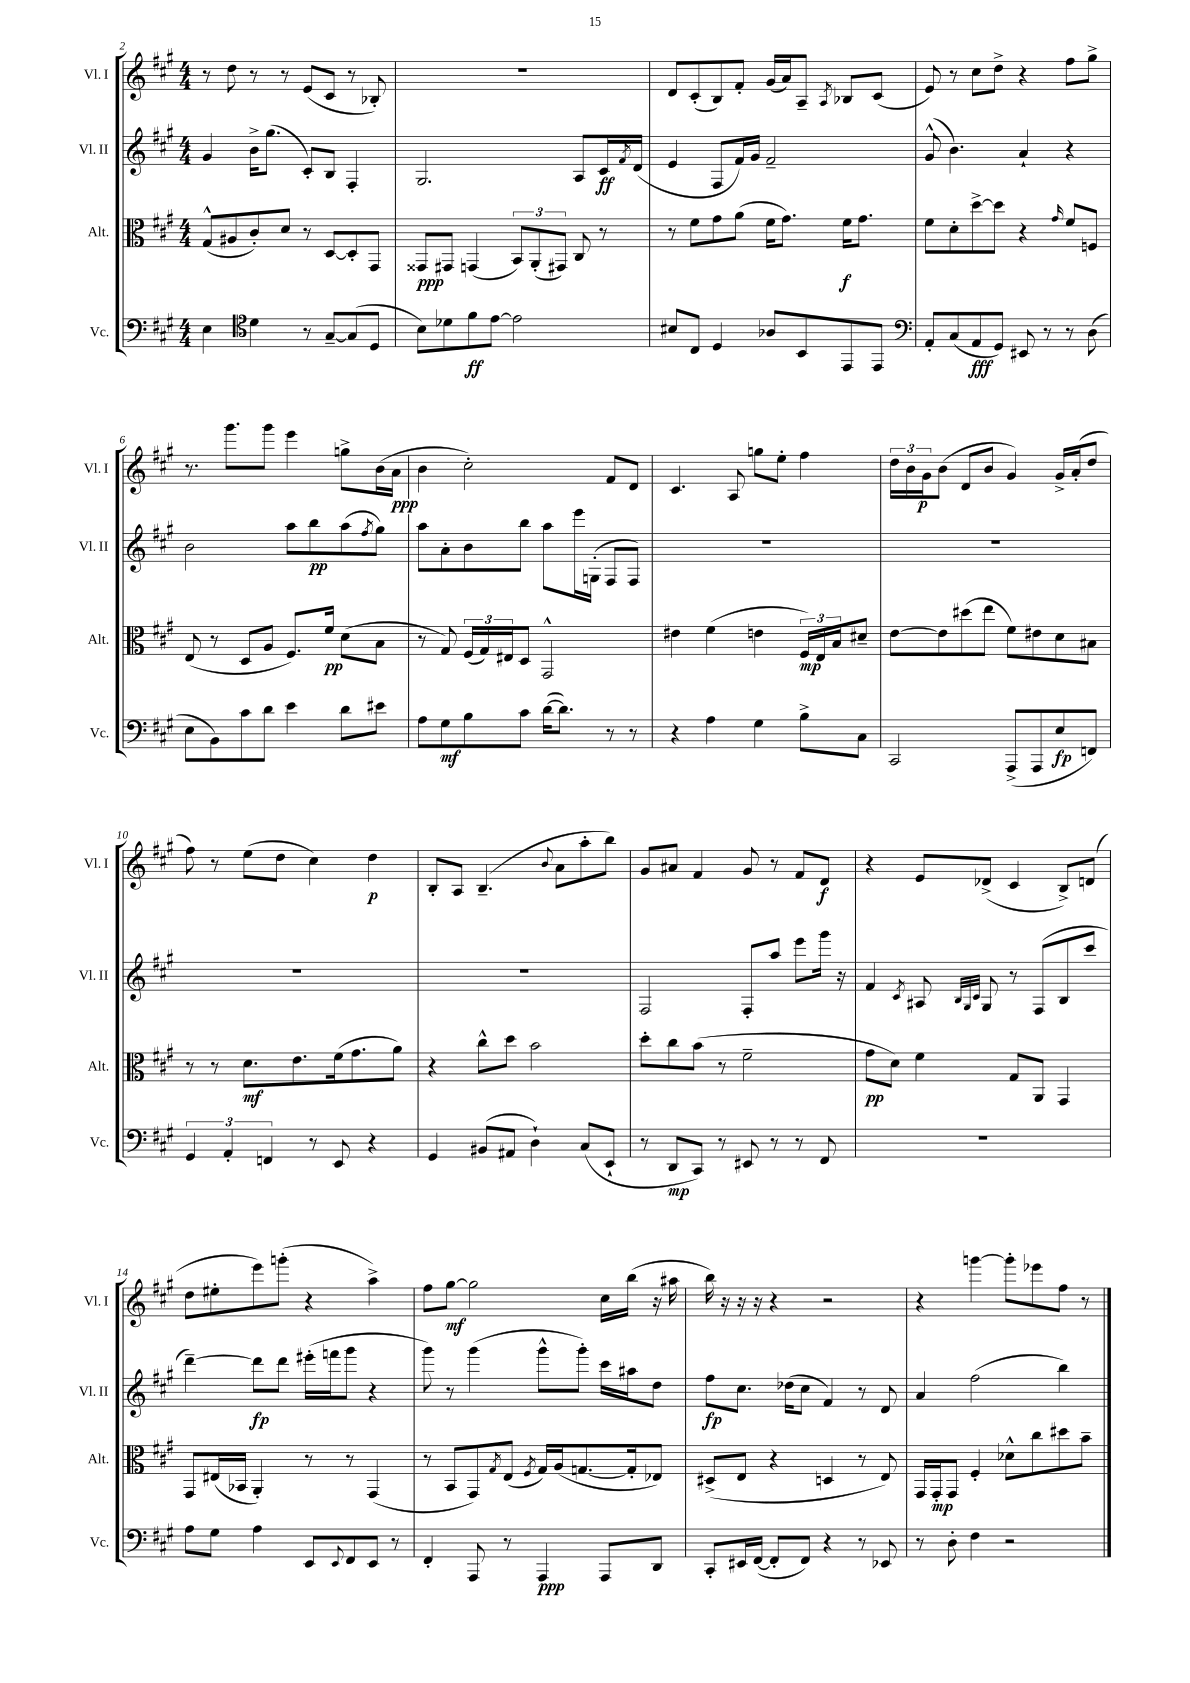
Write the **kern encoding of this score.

**kern	**kern	**kern	**kern
*staff4	*staff3	*staff2	*staff1
*clefF4	*clefC3	*clefG2	*clefG2
*k[f#c#g#]	*k[f#c#g#]	*k[f#c#g#]	*k[f#c#g#]
*M4/4	*M4/4	*M4/4	*M4/4
4E\	(8G#^^/L	4g#/	8r
.	8A#/	.	8dd\
*clefC4	*	*	*
4d\	8c#'/)	16b^\LK	8r
.	.	(8.gg#\J	.
.	8d/J	.	8r
8r	8r	8c#'/L)	(8e/L
[8G#~/L	[8D/L	8B/J	8c#/J
(8G#/]	8D'/]	4F#'/	8r
8D/J	8GG#/J	.	8B-'/)
=	=	=	=
8B\L)	8GG##/L	2.G#/	1r
8d-\	8GG#/J	.	.
8f#\	(4GG/	.	.
[8e\J	.	.	.
2e\]	12BB/L)	.	.
.	(12AA'/	.	.
.	12GG#/J)	.	.
.	8C#/	8A/L	.
.	8r	16c#/L	.
.	.	8qf#/	.
.	.	(16d/JJ	.
=	=	=	=
8B#/L	8r	4e/	8d/L
8C#/J	8f#\L	.	(8c#'/
4D/	8g#\	8F#/L	8B/)
.	(8a\J	16f#/L)	8f#'/J
.	.	16g#/JJ	.
8A-/L	16f#\LK	2f#~/	(16g#/LL
.	8.g#\J)	.	16a/J)
8BB/	.	.	8A~/J
.	.	.	8qA/
8EE/	16f#\LK	.	8B-/L
.	8.g#\J	.	.
8EE/J	.	.	(8c#/J
=	=	=	=
*clefF4	*	*	*
8AA'/L	8f#\L	(8g#^^/	8e/)
(8C#/	8d'\	4.b\)	8r
8AA/	[8dd^\	.	8cc#\L
8GG#/J)	8dd\]J	.	8dd^\J
8EE#/	4r	4a`/	4r
8r	.	.	.
.	16qqg#/	.	.
8r	8f#/L	4r	8ff#\L
(8D\	8F/J	.	8gg#^\J
=	=	=	=
8E\L	(8E/	2b\	8.r
8BB\)	8r	.	.
.	.	.	8.ggg#\L
8c#\	8D/L	.	.
8d\J	8A/J	.	8ggg#\J
4e\	8.F#/L)	8aa\L	4eee\
.	.	8bb\	.
.	16f#/Jk	.	.
8d\L	(8d\L	(8aa\	8gg^\L
.	.	8qff#/	.
8e#\J	8B\J	8gg#\J)	(16b\L
.	.	.	16a\JJ
=	=	=	=
8A\L	8r	8aa\L	4b\
8G#\	8G#/)	8a'\	.
8B\	(24F#/LL	8b\	2cc#'\)
.	24G#/)	.	.
.	24E#/J	.	.
8c#\J	8D/J	8bb\J	.
([16d\LK	2GG#^^/	8aa\L	.
8.d\]J)	.	.	.
.	.	16eee\L	.
.	.	(16G'\JJ	.
8r	.	8F#/L	8f#/L
8r	.	8F#/J)	8d/J
=	=	=	=
4r	4e#\	1r	4.c#/
4A\	(4f#\	.	.
.	.	.	8A/
4G#\	4e\	.	8gg\L
.	.	.	8ee'\J
8B^\L	24F#/LL)	.	4ff#\
.	24E/	.	.
.	24B/J	.	.
8C#\J	8d#~/J	.	.
=	=	=	=
2CC#/	[8e\L	1r	24dd\LL
.	.	.	24b\
.	.	.	24g#\J
.	8e\]	.	(8b\J
.	(8dd#\	.	8d/L
.	8ee\J	.	8b/J
(8AAA^/L	8f#\L)	.	4g#/)
8AAA/	8e#\	.	.
8E/	8d\	.	16g#^/LL
.	.	.	(16a'/J
8FF/J)	8B#\J	.	8dd/J
=	=	=	=
6GG#/	8r	1r	8ff#\)
.	8r	.	8r
6AA'/	.	.	.
.	8.d\L	.	(8ee\L
6FF/	.	.	.
.	.	.	8dd\J
.	8.e\	.	.
8r	.	.	4cc#\)
8EE/	(16f#\k	.	.
.	8.g#\	.	.
4r	.	.	4dd\
.	8a\J)	.	.
=	=	=	=
4GG#/	4r	1r	8B'/L
.	.	.	8A/J
(8BB#/L	8cc#^^\L	.	(4.B~/
8AA#/J	8dd\J	.	.
4D`\)	2b\	.	.
.	.	.	8qqb/
.	.	.	8a\L
(8C#/L	.	.	8aa'\
8EE`/J	.	.	8bb\J)
=	=	=	=
8r	8dd'\L	2F#/	8g#/L
8DD/L	8cc#\	.	8a#/J
8CC#/J)	(8b\J	.	4f#/
8r	8r	.	.
8EE#/	2f#~\	8F#'/L	8g#/
8r	.	8aa/J	8r
8r	.	8eee\L	8f#/L
8FF#/	.	16ggg#\Jk	8d/J
.	.	16r	.
=	=	=	=
1r	8g#\L	4f#/	4r
.	8d\J)	.	.
.	.	8qc#/	.
.	4f#\	8A#/	8e/L
.	.	32qqB/LLL	.
.	.	32qqG#/	.
.	.	32qqc#/JJJ	.
.	.	8G#/	(8d-^/J
.	8G#/L	8r	4c#/
.	8AA/J	(8F#/L	.
.	4GG#/	8B/	8B^/L)
.	.	8ccc#/J	(8d/J
=	=	=	=
8A\L	8GG#/L	[4ddd~\)	8dd\L
8G#\J	(16E#/L	.	8ee#'\
.	16BB-/JJ	.	.
4A\	4AA'/)	8ddd\]L	8eee\)
.	.	8ddd\J	(8ggg'\J
8EE/L	8r	(16eee#'\LL	4r
.	.	16fff\J	.
8qqEE/	.	.	.
8FF#/	8r	8ggg#\J	.
8EE/J	(4GG#/	4r	4aa^\)
8r	.	.	.
=	=	=	=
4FF#'/	8r	8ggg#\)	8ff#\L
.	8BB/L	8r	[8gg#\J
8AAA/	8GG#/)	(4ggg#\	2gg#\]
.	8qG#/	.	.
8r	(8E/J	.	.
.	8qF#/	.	.
4AAA/	16G#/LL)	8ggg#^^\L	.
.	(16A/J	.	.
.	[8.G/	8ggg#'\J)	.
8AAA/L	.	16ccc#\LL	16cc#\LL
.	16G'/]k	16aa#\J	(16bb\JJ
8DD/J	8E-/J)	8dd\J	16r
.	.	.	16aa#\
=	=	=	=
8CC#'/L	(8D#^/L	8ff#\L	16bb\)
.	.	.	16r
16EE#/L	8E/J	8.cc#\J	16r
([16FF#/JJ	.	.	16r
8FF#'/]L	4r	.	4r
.	.	(16dd-\LK	.
8FF#/J)	.	8cc#\J	.
4r	4D/	4f#/)	2r
8r	8r	8r	.
8EE-/	8E/)	8d/	.
=	=	=	=
8r	16GG#/LL	4a/	4r
.	16GG#'/J	.	.
8D'\	8GG#/J	.	.
4F#\	4F#'/	(2ff#\	[4ggg\
2r	8d-^^\L	.	8ggg'\]L
.	8cc#\	.	8eee-\
.	8dd#\	4bb\)	8ff#\J
.	8b~\J	.	8r
==	==	==	==
*-	*-	*-	*-
